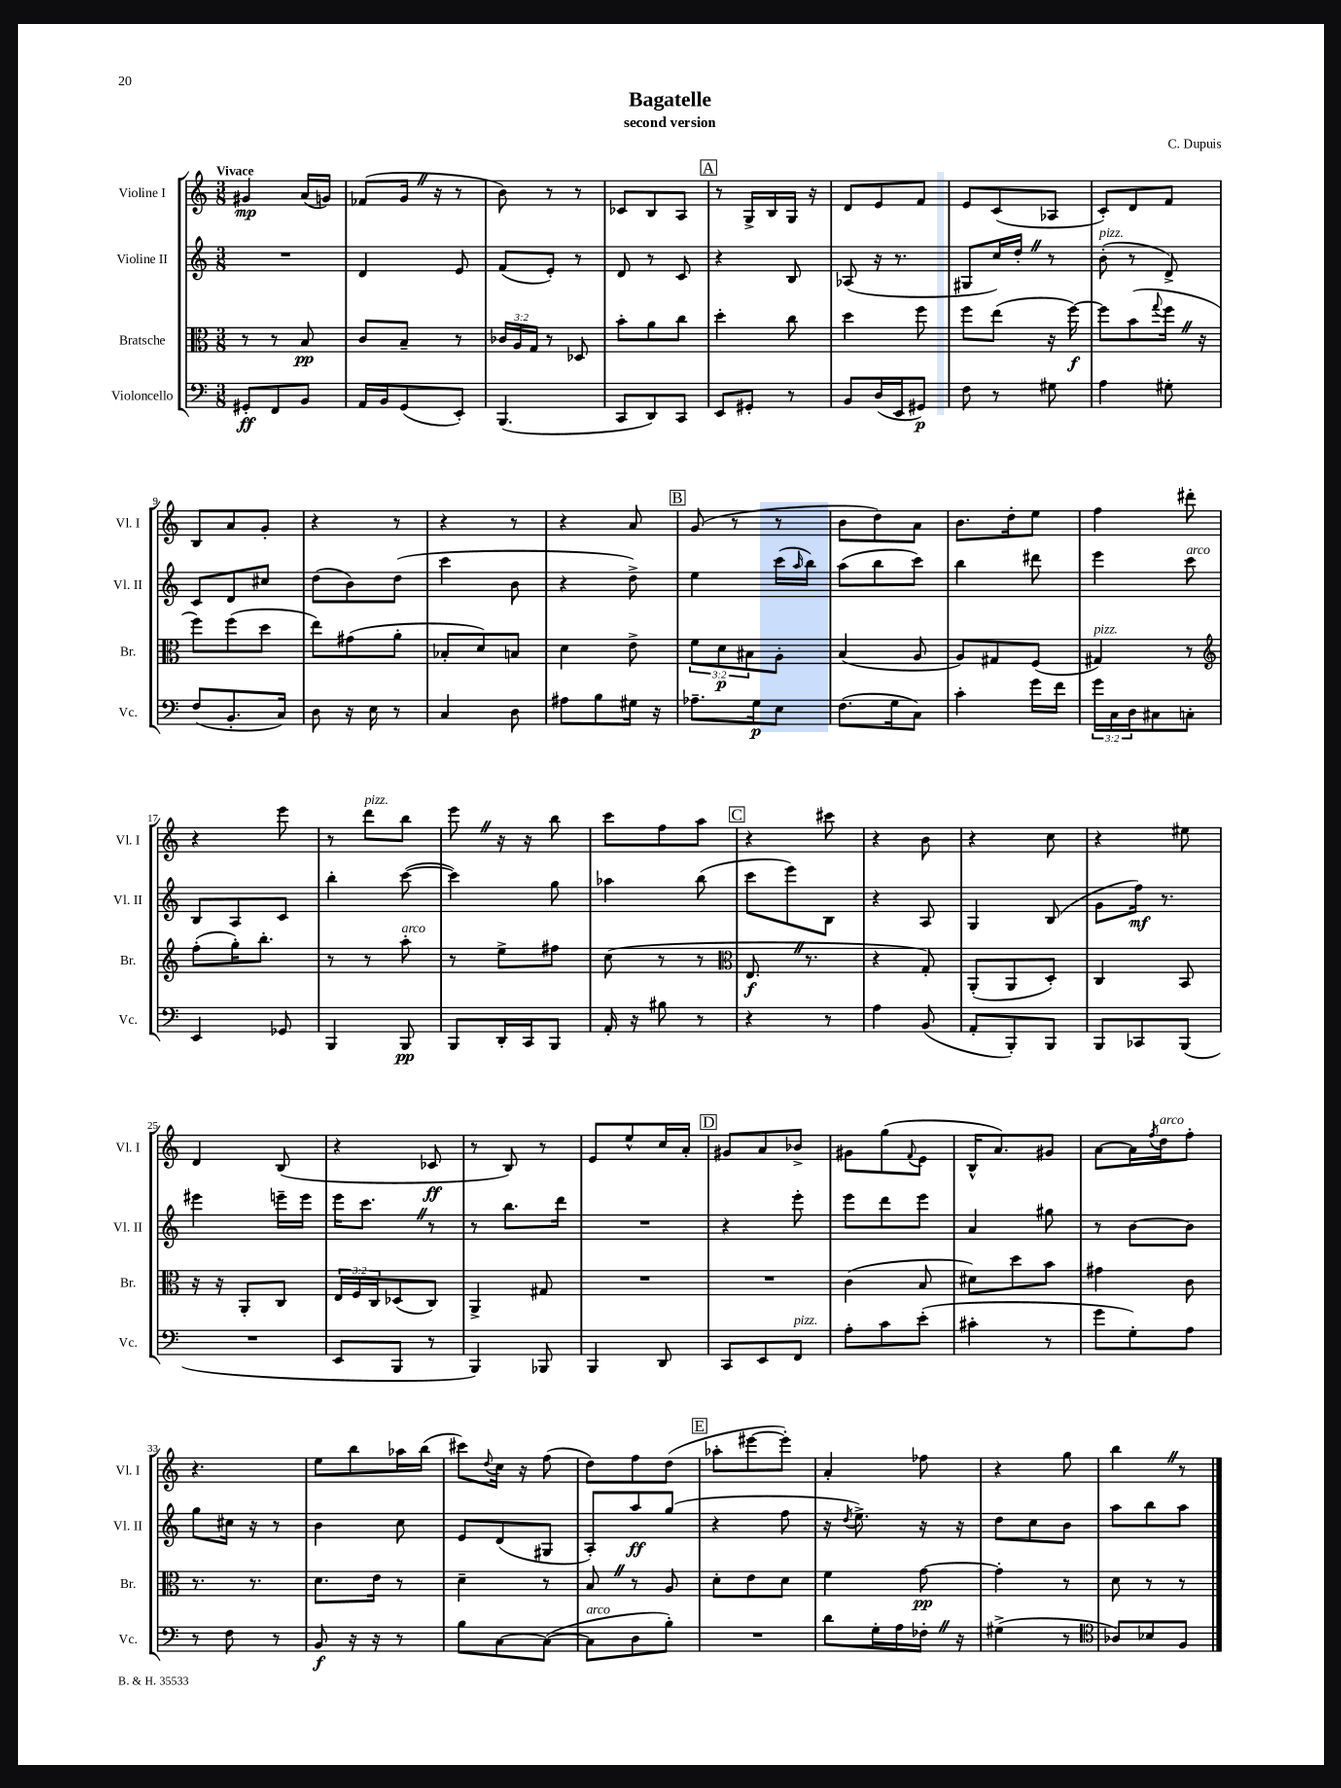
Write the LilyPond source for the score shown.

\header { title = "Bagatelle" composer = "C. Dupuis" subtitle = "second version" }
<<
\new StaffGroup <<
\new Staff = "s0" \with { instrumentName = "Violine I" shortInstrumentName = "Vl. I" } {
    \clef treble \key c \major \numericTimeSignature \time 3/8 \tempo "Vivace"
    gis'4\mp a'16( g'16) |
    fes'8( g'16 \once \override BreathingSign.text = \markup { \musicglyph "scripts.caesura.straight" } \breathe r16 r8 |
    b'8) r8 r8 |
    ces'8 b8 a8 |
    \mark \markup { \box "A" } r8 g16-> b16 g16 r16 |
    d'8 e'8 f'8 |
    e'8 c'8( aes8 |
    c'8-.) d'8 f'8 |
    b8 a'8 g'8-. |
    r4 r8 |
    r4 r8 |
    r4 a'8 |
    \mark \markup { \box "B" } g'8( r8 r8 |
    b'8 d''8) a'8 |
    b'8. d''16-. e''8 |
    f''4 dis'''8-. |
    r4 e'''8 |
    r8 d'''8^\markup { \italic "pizz." } b''8 |
    e'''8 \once \override BreathingSign.text = \markup { \musicglyph "scripts.caesura.straight" } \breathe r16 r16 b''8 |
    c'''8 f''8 a''8 |
    \mark \markup { \box "C" } r4 cis'''8 |
    r4 b'8 |
    r4 c''8 |
    r4 eis''8 |
    d'4 b8( |
    r4 ces'8\ff |
    r8 b8) r8 |
    e'8 e''8-^ c''16 a'16-. |
    \mark \markup { \box "D" } gis'8 a'8 bes'8-> |
    gis'8 g''8( \appoggiatura { f'8 } e'8 |
    b16-^ a'8.) gis'8 |
    a'8~ a'16 \acciaccatura { f''8 } d''16^\markup { \italic "arco" } f''8-. |
    r4. |
    e''8 b''8 aes''16 b''16( |
    cis'''8) \appoggiatura { d''8 } c''16 r16 f''8( |
    d''8) f''8 d''8( |
    \mark \markup { \box "E" } aes''8-. eis'''8~ eis'''8-.) |
    a'4-. fes''8 |
    r4 g''8 |
    b''4 \once \override BreathingSign.text = \markup { \musicglyph "scripts.caesura.straight" } \breathe r8 \bar "|." |
}
\new Staff = "s1" \with { instrumentName = "Violine II" shortInstrumentName = "Vl. II" } {
    \clef treble \key c \major \numericTimeSignature \time 3/8
    R4. |
    d'4 e'8 |
    f'8( e'8-.) r8 |
    d'8 r8 c'8 |
    \mark \markup { \box "A" } r4 b8 |
    aes8( r16 r8. |
    gis8 c''16) d''16-. \once \override BreathingSign.text = \markup { \musicglyph "scripts.caesura.straight" } \breathe r8 |
    b'8-.^\markup { \italic "pizz." }( r8 d'8->) |
    c'8 d'8 cis''8 |
    d''8( b'8) d''8( |
    c'''4 b'8 |
    r4 d''8->) |
    \mark \markup { \box "B" } e''4 c'''16( \grace { a''16 } b''16) |
    a''8( b''8 c'''8) |
    b''4 dis'''8 |
    e'''4 c'''8^\markup { \italic "arco" } |
    b8 a8 c'8 |
    b''4-. c'''8~( |
    c'''4) g''8 |
    aes''4 b''8( |
    \mark \markup { \box "C" } c'''8 e'''8) b8 |
    r4 a8 |
    g4 b8( |
    g'8 f''16\mf) r8. |
    eis'''4 e'''16-- e'''16 |
    e'''16 c'''8. \once \override BreathingSign.text = \markup { \musicglyph "scripts.caesura.straight" } \breathe r8 |
    r8 b''8. d'''16 |
    R4. |
    \mark \markup { \box "D" } r4 e'''8-. |
    e'''8 d'''8 e'''8 |
    a'4 gis''8 |
    r8 b'8~ b'8 |
    g''8 cis''16 r16 r8 |
    b'4 c''8 |
    e'8 d'8( gis8 |
    a8-.) a''8\ff g''8( |
    \mark \markup { \box "E" } r4 f''8 |
    r16 \acciaccatura { d''8 } e''8.->) r16 r16 |
    d''8 c''8 b'8 |
    a''8 b''8 a''8 \bar "|." |
}
\new Staff = "s2" \with { instrumentName = "Bratsche" shortInstrumentName = "Br." } {
    \clef alto \key c \major \numericTimeSignature \time 3/8 \override Staff.TupletNumber.text = #tuplet-number::calc-fraction-text
    r8 r8 b8\pp |
    c'8 b8-- r8 |
    \tuplet 3/2 { ces'16 a16 g16 } r8 des8 |
    b'8-. a'8 c''8 |
    \mark \markup { \box "A" } d''4-. c''8 |
    d''4 f''8 |
    f''8 e''8( r16 f''16~\f) |
    f''8 b'8( \appoggiatura { g''8 } f''16 \once \override BreathingSign.text = \markup { \musicglyph "scripts.caesura.straight" } \breathe r16 |
    f''8) f''8( d''8 |
    e''8) gis'8( a'8-. |
    bes8-. d'8) b8 |
    d'4 e'8-> |
    \mark \markup { \box "B" } \tuplet 3/2 { f'8 d'8\p bis8 } a8-. |
    b4( a8 |
    a8) gis8 f8( |
    gis4^\markup { \italic "pizz." }) r8 |
    \clef treble f''8-.( g''16-.) b''8.-. |
    r8 r8 a''8-.^\markup { \italic "arco" } |
    r8 e''8-> fis''8 |
    c''8( r8 r8 |
    \mark \markup { \box "C" } \clef alto e8.\f \once \override BreathingSign.text = \markup { \musicglyph "scripts.caesura.straight" } \breathe r8. |
    r4 g8-.) |
    a,8-.( a,8 d8-.) |
    c4 b,8 |
    r16 r16 a,8-. c8 |
    \tuplet 3/2 { e16 f16 c16 } des8( c8) |
    a,4-> gis8 |
    R4. |
    \mark \markup { \box "D" } R4. |
    c'4( b8 |
    dis'8) d''8 b'8 |
    gis'4 c'8 |
    r8. r8. |
    d'8. e'16 r8 |
    d'4-- r8 |
    b8 \once \override BreathingSign.text = \markup { \musicglyph "scripts.caesura.straight" } \breathe r8 a8 |
    \mark \markup { \box "E" } d'8-. e'8 d'8 |
    f'4 g'8~\pp |
    g'4-. r8 |
    d'8 r8 r8 \bar "|." |
}
\new Staff = "s3" \with { instrumentName = "Violoncello" shortInstrumentName = "Vc." } {
    \clef bass \key c \major \numericTimeSignature \time 3/8 \override Staff.TupletNumber.text = #tuplet-number::calc-fraction-text
    gis,8-.\ff f,8 b,8 |
    a,16 b,16 g,8( e,8-.) |
    b,,4.( |
    c,8 d,8) c,8 |
    \mark \markup { \box "A" } e,8 gis,8-. r8 |
    b,8 d16( e,16 gis,8\p) |
    f8 r8 gis8 |
    a4 gis8-. |
    f8( b,8.-. c16) |
    d8 r16 e16 r8 |
    c4 d8 |
    ais8 b8 gis16 r16 |
    \mark \markup { \box "B" } aes8.-- g16\p e8 |
    f8.( g16 c8) |
    c'4-. g'16 f'16 |
    \tuplet 3/2 { g'16 c16 d16 } cis8 c8-. |
    e,4 ges,8 |
    b,,4 b,,8\pp |
    b,,8 d,16-. c,16 b,,8 |
    a,16-. r16 bis8 r8 |
    \mark \markup { \box "C" } r4 r8 |
    a4 b,8( |
    a,8-. b,,8-.) b,,8 |
    b,,8 ces,8 b,,8( |
    R4. |
    e,8 b,,8 r8 |
    b,,4) bes,,8 |
    b,,4 d,8 |
    \mark \markup { \box "D" } c,8 e,8 f,8^\markup { \italic "pizz." } |
    a8-. c'8 e'8-.( |
    cis'4-. r8 |
    g'8 g8-.) a8 |
    r8 f8 r8 |
    b,8\f r16 r16 r8 |
    b8 c8~ c8~( |
    c8^\markup { \italic "arco" } d8 b8-.) |
    \mark \markup { \box "E" } R4. |
    d'8 g16-. a16 fes16-. \once \override BreathingSign.text = \markup { \musicglyph "scripts.caesura.straight" } \breathe r16 |
    gis4->( r8 |
    \clef tenor aes8) bes8 f8 \bar "|." |
}
>>
>>
